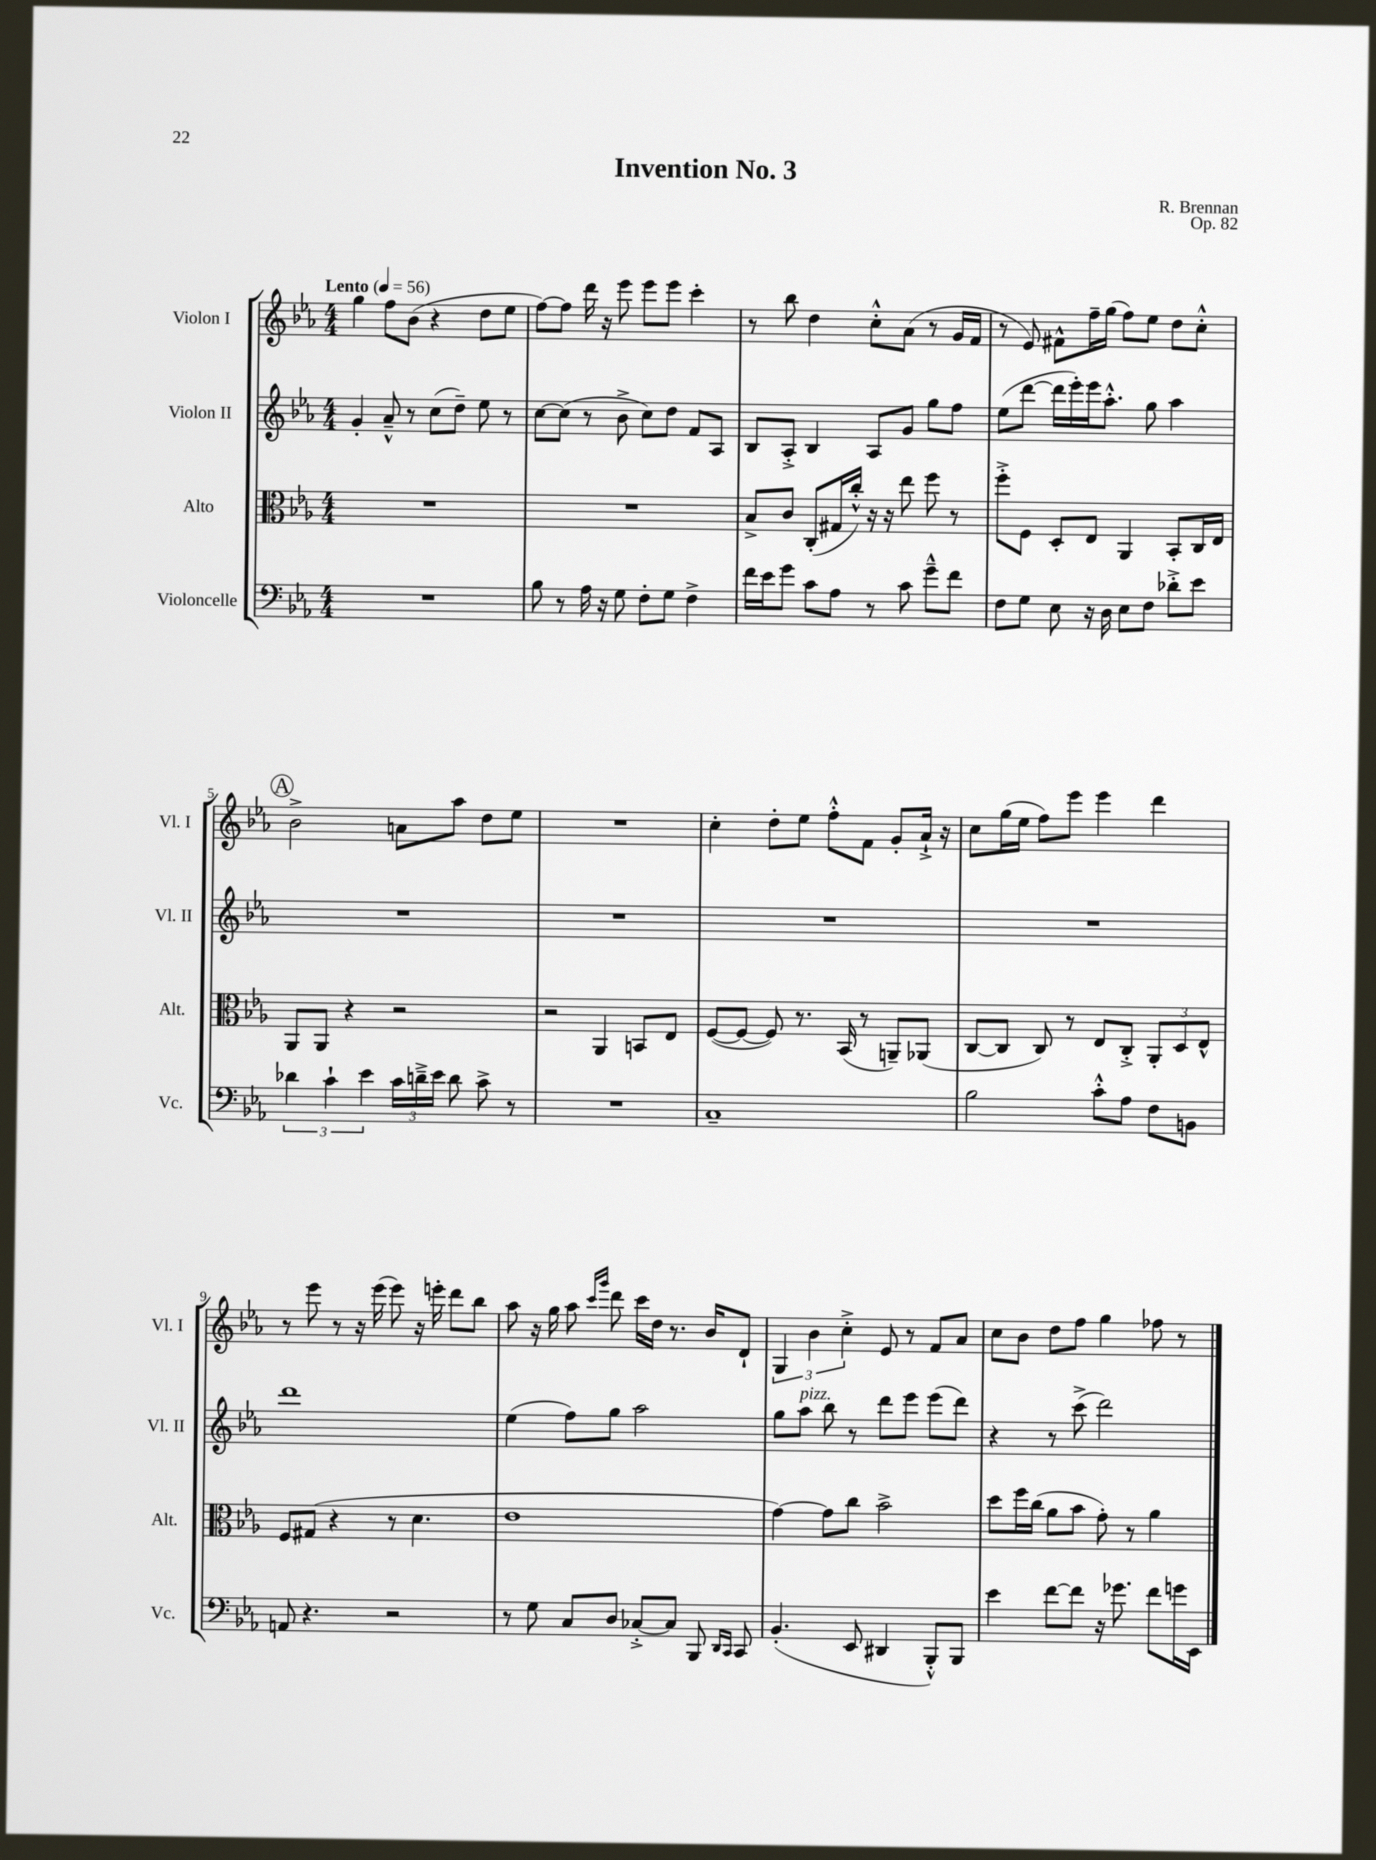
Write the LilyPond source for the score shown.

\header { title = "Invention No. 3" composer = "R. Brennan" opus = "Op. 82" }
<<
\new StaffGroup <<
\new Staff = "s0" \with { instrumentName = "Violon I" shortInstrumentName = "Vl. I" } {
    \clef treble \key ees \major \numericTimeSignature \time 4/4 \tempo "Lento" 4 = 56
    \autoBeamOff g''4 f''8[ bes'8]( r4 d''8[ ees''8] |
    f''8[~) f''8] d'''16 r16 ees'''8 ees'''8[ ees'''8] c'''4-. |
    r8 bes''8 d''4 c''8[-.-^ aes'8]( r8 g'16[ f'16] |
    r8 ees'8) fis'8[-^ f''16-- g''16]( f''8[) ees''8] d''8[ c''8]-.-^ |
    \mark \markup { \circle "A" } bes'2-> a'8[ aes''8] d''8[ ees''8] |
    R1 |
    c''4-. d''8[-. ees''8] f''8[-.-^ f'8] g'8[-. aes'16]-!-> r16 |
    c''8[ g''16( ees''16] f''8[) ees'''8] ees'''4 d'''4 |
    r8 ees'''8 r8 r16 ees'''16( ees'''8) r16 e'''16-. d'''8[ bes''8] |
    aes''8 r16 g''16 aes''8 \grace { c'''16[ g'''16] } d'''8 c'''16[ d''16] r8. bes'16[ d'8]-! |
    \tuplet 3/2 { g4 bes'4 c''4-.-> } ees'8 r8 f'8[ aes'8] |
    c''8[ bes'8] d''8[ f''8] g''4 fes''8 r8 \bar "|." |
}
\new Staff = "s1" \with { instrumentName = "Violon II" shortInstrumentName = "Vl. II" } {
    \clef treble \key ees \major \numericTimeSignature \time 4/4
    \autoBeamOff g'4-. aes'8---^ r8 c''8[( d''8]--) ees''8 r8 |
    c''8[~ c''8]( r8 bes'8-> c''8[) d''8] f'8[ aes8] |
    bes8[ aes8]-.-> bes4 aes8[ g'8] g''8[ f''8] |
    ees''8[( d'''8]~ d'''16[ ees'''16-.) ees'''16 aes''8.]-.-^ g''8 aes''4 |
    \mark \markup { \circle "A" } R1 |
    R1 |
    R1 |
    R1 |
    d'''1 |
    ees''4( f''8[) g''8] aes''2 |
    g''8[ aes''8]^\markup { \italic "pizz." } bes''8 r8 d'''8[ ees'''8] ees'''8[( d'''8]) |
    r4 r8 c'''8->( d'''2) \bar "|." |
}
\new Staff = "s2" \with { instrumentName = "Alto" shortInstrumentName = "Alt." } {
    \clef alto \key ees \major \numericTimeSignature \time 4/4
    \autoBeamOff R1 |
    R1 |
    bes8[-> c'8] c8[-.( gis16 c''16]-.-^) r16 r16 ees''8 f''8 r8 |
    f''8[-.-> f8] d8[-. ees8] aes,4 bes,8[-. c16 ees16] |
    \mark \markup { \circle "A" } aes,8[ aes,8] r4 r2 |
    r2 aes,4 b,8[ ees8] |
    f8[~( f8]~ f8) r8. bes,16( r8 a,8[--) aes,8]( |
    c8[~ c8] c8) r8 ees8[ c8]-.-> \tuplet 3/2 { aes,8[-. d8 ees8]-^ } |
    f8[ gis8]( r4 r8 d'4. |
    ees'1 |
    g'4~) g'8[ c''8] bes'2-> |
    d''8[ f''16 c''16]( aes'8[ bes'8] g'8-.) r8 aes'4 \bar "|." |
}
\new Staff = "s3" \with { instrumentName = "Violoncelle" shortInstrumentName = "Vc." } {
    \clef bass \key ees \major \numericTimeSignature \time 4/4
    \autoBeamOff R1 |
    bes8 r8 aes16 r16 g8 f8[-. g8] f4-> |
    f'16[ ees'16 g'8] c'8[ aes8] r8 c'8 g'8[---^ f'8] |
    f8[ g8] ees8 r16 d16 ees8[ f8] des'8[-.-> ees'8] |
    \mark \markup { \circle "A" } \tuplet 3/2 { des'4 c'4-! ees'4 } \tuplet 3/2 { c'16[ d'16---> ees'16] } d'8 c'8-> r8 |
    R1 |
    c1-- |
    bes2 c'8[-.-^ aes8] f8[ b,8] |
    a,8 r4. r2 |
    r8 g8 c8[ d8] ces8[~-.-> ces8] bes,,8 \grace { d,16[ c,16] } c,8 |
    bes,4.-.( ees,8 dis,4 bes,,8[-.-^) bes,,8] |
    ees'4 f'8[~ f'8] r16 ges'8. f'8[ g'16 ees,16] \bar "|." |
}
>>
>>
